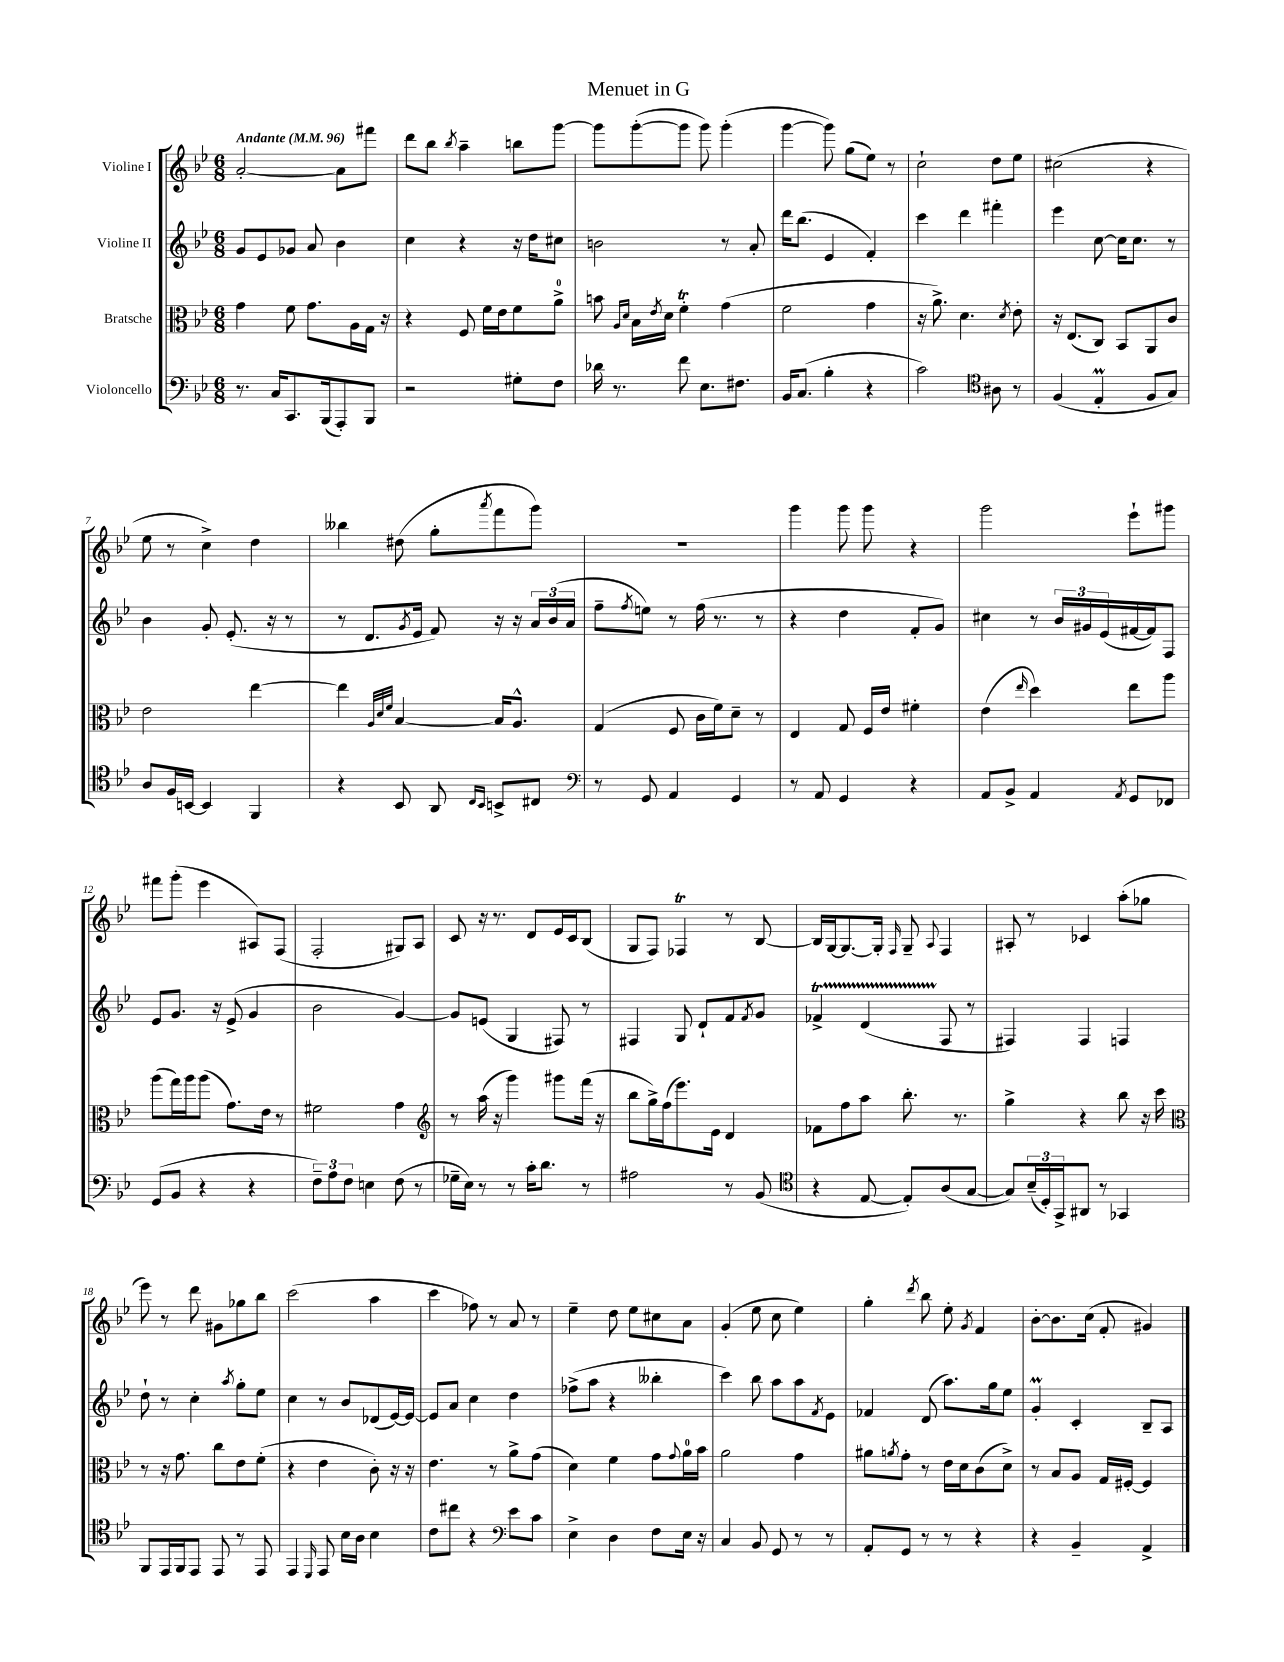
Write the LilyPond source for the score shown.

\header { title = "Menuet in G" }
<<
\new StaffGroup <<
\new Staff = "s0" \with { instrumentName = "Violine I" } {
    \clef treble \key bes \major \numericTimeSignature \time 6/8 \tempo "Andante" 4 = 96
    a'2~-. a'8 fis'''8 |
    d'''8 bes''8 \acciaccatura { bes''8 } a''4-- b''8 g'''8~ |
    g'''8 g'''8~-.( g'''8 g'''8) g'''4-.( |
    g'''4~ g'''8) g''8( ees''8) r8 |
    c''2-! d''8 ees''8 |
    cis''2( r4 |
    ees''8 r8 c''4->) d''4 |
    beses''4 dis''8( g''8-. \acciaccatura { a'''8 } f'''8 g'''8) |
    R2. |
    g'''4 g'''8 g'''8 r4 |
    g'''2 ees'''8-! gis'''8 |
    fis'''8 g'''8-.( ees'''4 ais8) f8( |
    f2-. gis8) a8 |
    c'8 r16 r8. d'8 ees'16 c'16 bes8( |
    g8 f8) fes4\trill r8 bes8~ |
    bes16 g16~ g8.~ g16-. \grace { f16 } g8-- \appoggiatura { a8 } f4 |
    ais8-. r8 ces'4 a''8-.( ges''8 |
    ees'''8) r8 d'''8 gis'8 ges''8 bes''8 |
    c'''2( a''4 |
    c'''4 fes''8) r8 a'8 r8 |
    ees''4-- d''8 ees''8 cis''8 a'8 |
    g'4-.( ees''8 c''8 ees''4) |
    g''4-. \acciaccatura { d'''8 } bes''8 ees''8-. \acciaccatura { g'8 } f'4 |
    bes'8~-. bes'8. c''16( f'8-. gis'4) \bar "|." |
}
\new Staff = "s1" \with { instrumentName = "Violine II" } {
    \clef treble \key bes \major \numericTimeSignature \time 6/8
    g'8 ees'8 ges'8 a'8 bes'4 |
    c''4 r4 r16 d''16 cis''8 |
    b'2 r8 a'8-. |
    d'''16 bes''8.( ees'4 f'4-.) |
    c'''4 d'''4 fis'''4-. |
    ees'''4 c''8~ c''16 c''8. r8 |
    bes'4 g'8-. ees'8.-.( r16 r8 |
    r8 d'8. \acciaccatura { g'8 } ees'16 f'8) r16 r16 \tuplet 3/2 { a'16 bes'16( a'16 } |
    f''8-- \acciaccatura { f''8 } e''8) r8 f''16( r8. r8 |
    r4 d''4 f'8-. g'8) |
    cis''4 r8 \tuplet 3/2 { bes'16 gis'16 ees'16( } fis'16~ fis'16) f8 |
    ees'8 g'8. r16 ees'8->( g'4 |
    bes'2 g'4~) |
    g'8 e'8( g4 fis8) r8 |
    fis4 g8 d'8-! f'8 \acciaccatura { f'8 } g'8 |
    fes'4->\startTrillSpan d'4( f8\stopTrillSpan r8 |
    fis4) fis4 f4 |
    d''8-! r8 c''4-. \acciaccatura { a''8 } g''8-. ees''8 |
    c''4 r8 bes'8 des'8( ees'16~) ees'16~ |
    ees'8 a'8 c''4 d''4 |
    fes''8->( a''8 r4 beses''4-. |
    c'''4) bes''8 a''8 a''8 \acciaccatura { f'8 } ees'8 |
    fes'4 d'8( a''8.) g''16 ees''8 |
    g'4-.\prall c'4-. bes8-- a8 \bar "|." |
}
\new Staff = "s2" \with { instrumentName = "Bratsche" } {
    \clef alto \key bes \major \numericTimeSignature \time 6/8
    g'4 f'8 g'8. a16 g16 r16 |
    r4 f8 f'16 ees'16 f'8 a'8-0-> |
    b'8 \grace { a16 d'16 } bes16 \acciaccatura { ees'8 } d'16 f'4-.\trill g'4( |
    f'2 g'4 |
    r16 a'8.->) d'4. \acciaccatura { d'8 } ees'8-. |
    r16 ees8.( c8) bes,8 a,8 c'8 |
    ees'2 ees''4~ |
    ees''4 \grace { a32 d'32 f'32 } bes4~ bes16 a8.-^ |
    g4( f8 c'16 f'16) d'8-- r8 |
    ees4 g8 f16 ees'16 fis'4-. |
    ees'4( \grace { ees''16 } d''4) ees''8 a''8 |
    a''8( g''16) a''16 a''8( g'8.) ees'16 r8 |
    fis'2 g'4 |
    \clef treble r8 a''16( r16 g'''4) gis'''8 f'''16( r16 |
    bes''8 g''16->) f''16( ees'''8.) ees'16 d'4 |
    fes'8 f''8 a''8 bes''8.-. r8. |
    g''4-> r4 bes''8 r16 c'''16 |
    \clef alto r8 r16 g'8. c''8 ees'8 f'8-.( |
    r4 ees'4 c'8-.) r16 r16 |
    ees'4. r8 a'8-> g'8( |
    d'4) f'4 g'8 \appoggiatura { g'8 } a'16-0 bes'16 |
    a'2 g'4 |
    ais'8 \acciaccatura { a'8 } g'8-. r8 ees'16 d'16 c'8( d'8->) |
    r8 bes8 a8 g16 fis16~-. fis4 \bar "|." |
}
\new Staff = "s3" \with { instrumentName = "Violoncello" } {
    \clef bass \key bes \major \numericTimeSignature \time 6/8
    r8. c16 c,8. bes,,16( a,,8-.) bes,,8 |
    r2 gis8-. f8 |
    des'16 r8. f'8 ees8. fis8. |
    bes,16 c8.( bes4-. r4 |
    c'2) \clef tenor ais8 r8 |
    f4( ees4-.\prall f8 g8) |
    a8 f16 b,16~ b,4 f,4 |
    r4 bes,8 a,8 \grace { c16 bes,16 } b,8-> cis8 |
    \clef bass r8 g,8 a,4 g,4 |
    r8 a,8 g,4 r4 |
    a,8 bes,8-> a,4 \acciaccatura { a,8 } g,8 fes,8 |
    g,8( bes,8 r4 r4 |
    \tuplet 3/2 { f8--) a8 f8 } e4 f8( r8 |
    ges16-- ees16) r8 r8 c'16-. d'8. r8 |
    ais2 r8 bes,8( |
    \clef tenor r4 ees8~ ees8-.) a8( g8~ |
    g8) \tuplet 3/2 { bes16--( d16-.) g,16-> } ais,8 r8 ges,4 |
    f,8 ees,16 f,16 ees,8 ees,8 r8 ees,8 |
    ees,4 \grace { d,16 } ees,8 bes16 a16 bes4 |
    c'8 cis''8 r4 \clef bass ees'8 c'8 |
    ees4-> d4 f8 ees16 r16 |
    c4 bes,8 g,8 r8 r8 |
    a,8-. g,8 r8 r8 r4 |
    r4 bes,4-- a,4-> \bar "|." |
}
>>
>>
